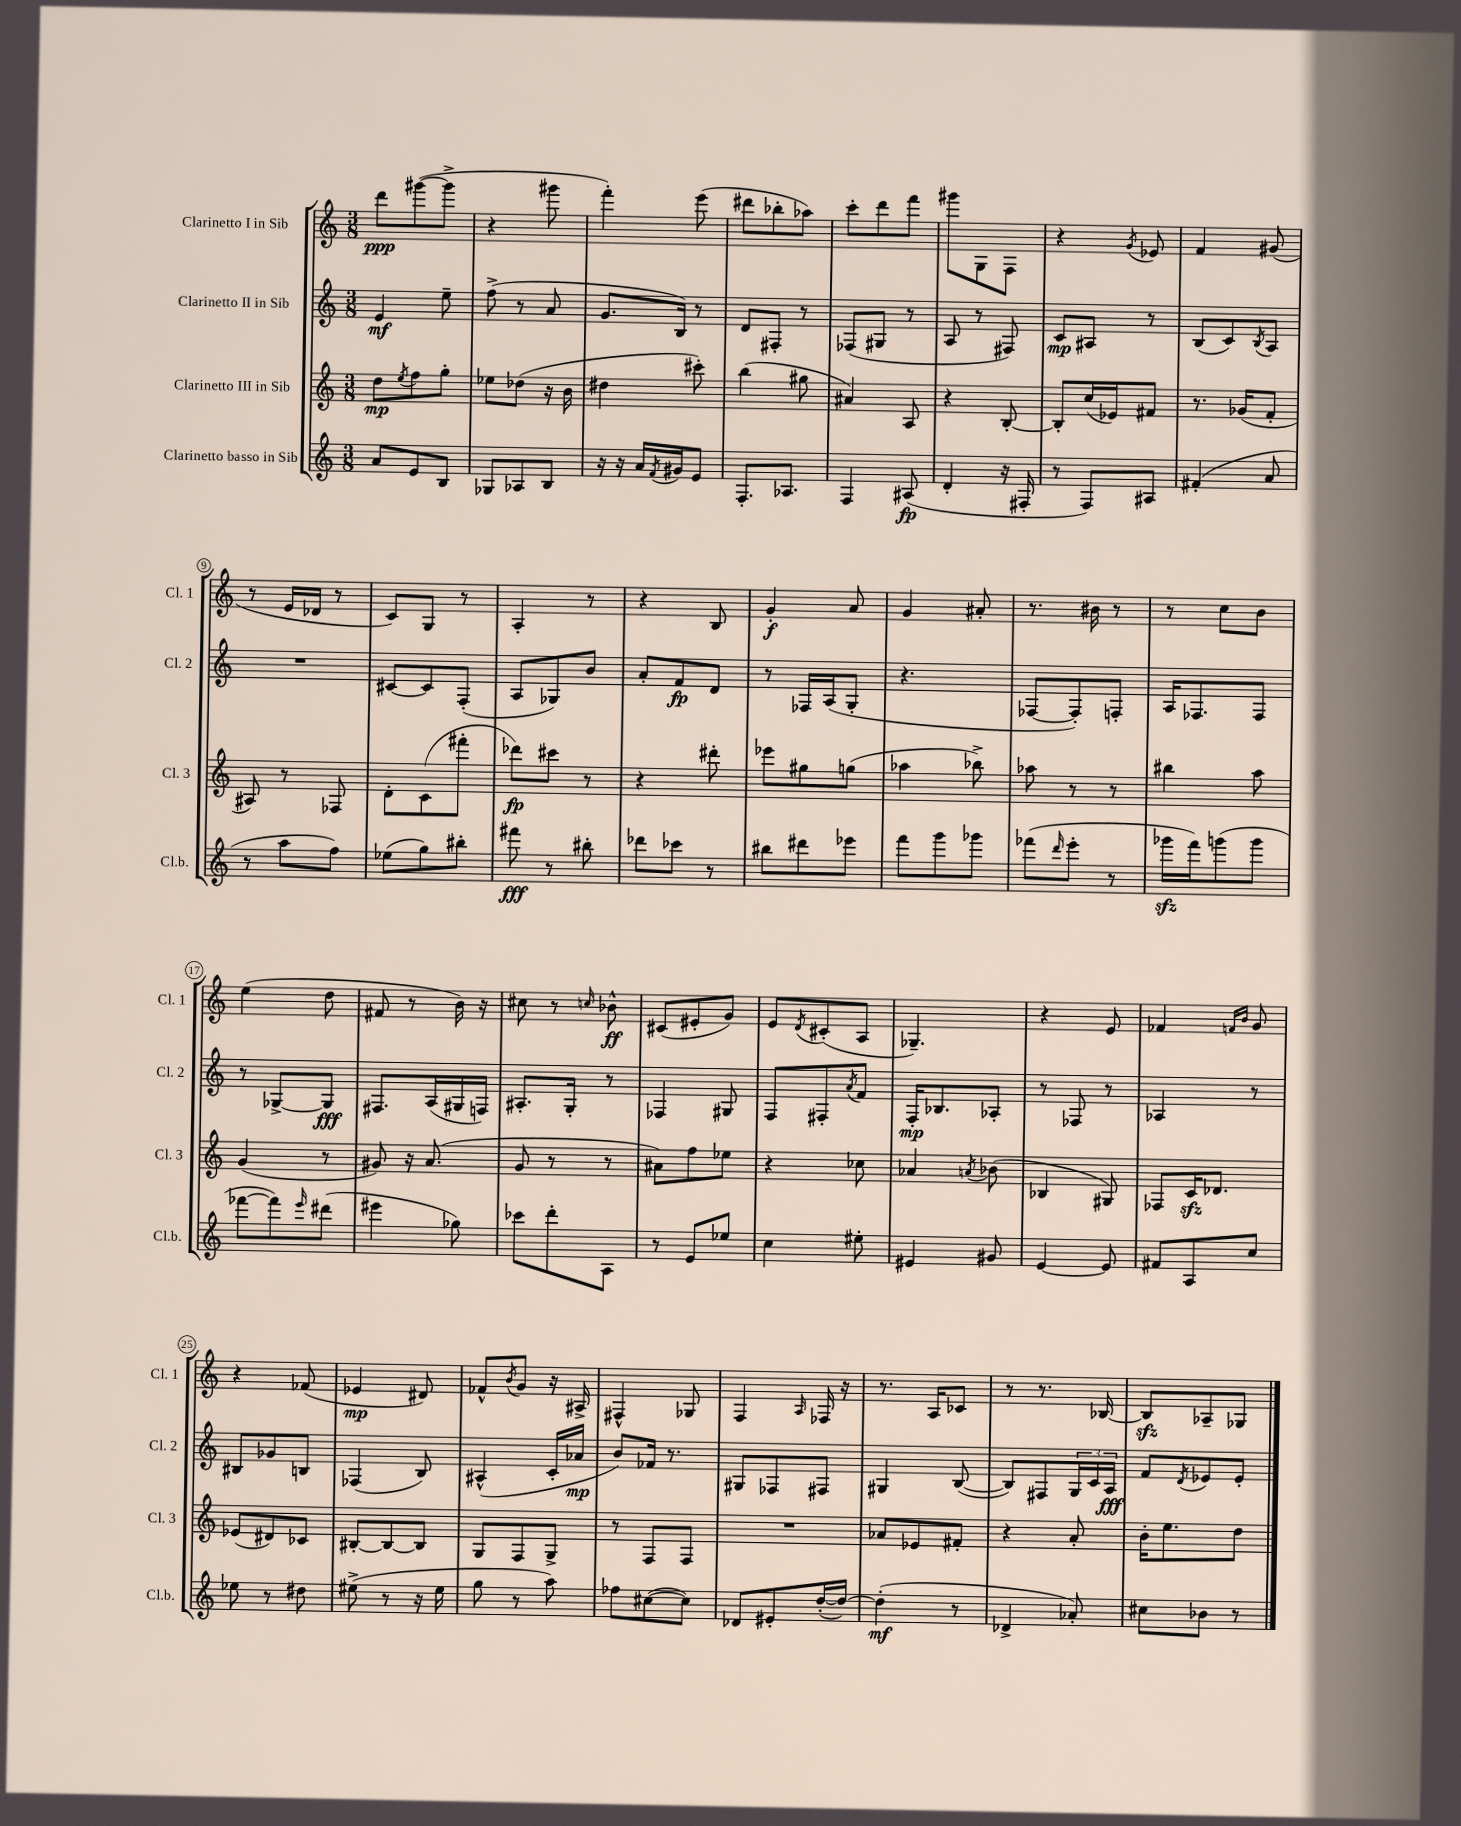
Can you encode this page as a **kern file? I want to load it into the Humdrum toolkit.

**kern	**dynam	**kern	**dynam	**kern	**dynam	**kern	**dynam
*part4	*part4	*part3	*part3	*part2	*part2	*part1	*part1
*staff4	*staff4	*staff3	*staff3	*staff2	*staff2	*staff1	*staff1
*I"Clarinetto basso in Sib	*	*I"Clarinetto III in Sib	*	*I"Clarinetto II in Sib	*	*I"Clarinetto I in Sib	*
*I'Cl.b.	*	*I'Cl. 3	*	*I'Cl. 2	*	*I'Cl. 1	*
*clefG2	*	*clefG2	*	*clefG2	*	*clefG2	*
*k[]	*	*k[]	*	*k[]	*	*k[]	*
*M3/8	*	*M3/8	*	*M3/8	*	*M3/8	*
=1	=1	=1	=1	=1	=1	=1	=1
8a/L	.	8dd\L	mp	4e/	mf	8ddd\L	ppp
.	.	8qee/	.	.	.	.	.
8e/	.	8ff\	.	.	.	([8ggg#X\	.
8B/J	.	8gg'\J	.	8ee~\	.	8ggg#^\J]	.
=2	=2	=2	=2	=2	=2	=2	=2
8G-X/L	.	8ee-X\L	.	(8ff^\	.	4r	.
8A-X/	.	(8dd-X\J	.	8r	.	.	.
8B/J	.	16r	.	8a/	.	8ggg#X\	.
.	.	16b\	.	.	.	.	.
=3	=3	=3	=3	=3	=3	=3	=3
16r	.	4dd#X\	.	8.g/L	.	4fff'\)	.
16r	.	.	.	.	.	.	.
16a/LL	.	.	.	.	.	.	.
8qf/	.	.	.	.	.	.	.
16g#X/J	.	.	.	16B/Jk)	.	.	.
8e/J	.	8ccc#X'\)	.	8r	.	(8eee\	.
=4	=4	=4	=4	=4	=4	=4	=4
8.F'/L	.	(4bb\	.	8d/L	.	8ddd#X\L	.
.	.	.	.	8F#X'/J	.	8bb-X'\	.
8.A-X/J	.	.	.	.	.	.	.
.	.	8gg#X\	.	8r	.	8aa-X\J)	.
=5	=5	=5	=5	=5	=5	=5	=5
4F/	.	4a#X/)	.	(8F-X/L	.	8ccc'\L	.
.	.	.	.	8G#X/J	.	8ddd\	.
(8A#X/	fp	8A/	.	8r	.	8fff\J	.
=6	=6	=6	=6	=6	=6	=6	=6
4d'/	.	4r	.	8A/	.	8ggg#X\L	.
.	.	.	.	8r	.	8G\	.
16r	.	[8B'/	.	8F#X/)	.	8F\J	.
16F#X'/	.	.	.	.	.	.	.
=7	=7	=7	=7	=7	=7	=7	=7
8r	.	8B'/L]	.	8c/L	mp	4r	.
8F/L)	.	(16cc/L	.	8A#X/J	.	.	.
.	.	16e-X/J)	.	.	.	.	.
.	.	.	.	.	.	8qg/	.
8A#X/J	.	8f#X/J	.	8r	.	8e-X/	.
=8	=8	=8	=8	=8	=8	=8	=8
(4f#X'/	.	8.r	.	(8B/L	.	4f/	.
.	.	.	.	8c/)	.	.	.
.	.	(16g-X/KL	.	.	.	.	.
.	.	.	.	8qB/	.	.	.
8a/	.	8f'/J	.	8A/J	.	(8g#X/	.
!!LO:LB:g=z
=9	=9	=9	=9	=9	=9	=9	=9
8r	.	8A#X/)	.	4.r	.	8r	.
8aa\L	.	8r	.	.	.	16e/LL	.
.	.	.	.	.	.	16d-X/JJ	.
8ff\J)	.	8F-X/	.	.	.	8r	.
=10	=10	=10	=10	=10	=10	=10	=10
(8ee-X\L	.	8d'\L	.	[8c#X/L	.	8c/L)	.
8gg\)	.	(8c\	.	8c#/]	.	8G/J	.
8bb#X'\J	.	8fff#X'\J	.	(8F'/J	.	8r	.
=11	=11	=11	=11	=11	=11	=11	=11
8fff#X\	fff	8ddd-X\L)	fp	8A/L	.	4A'/	.
8r	.	8ccc#X\J	.	8G-X/)	.	.	.
8bb#X'\	.	8r	.	8b/J	.	8r	.
=12	=12	=12	=12	=12	=12	=12	=12
8ddd-X\L	.	4r	.	8a'/L	.	4r	.
8ccc-X\J	.	.	.	8f/	fp	.	.
8r	.	8ddd#X'\	.	8d/J	.	8B/	.
=13	=13	=13	=13	=13	=13	=13	=13
8bb#X\L	.	8eee-X\L	.	8r	.	4g'/	f
8ddd#X\	.	8gg#X\	.	16F-X/LL	.	.	.
.	.	.	.	(16A/J	.	.	.
8eee-X\J	.	(8ggn\J	.	8G'/J	.	8a/	.
=14	=14	=14	=14	=14	=14	=14	=14
8fff\L	.	4aa-X\	.	4.r	.	4g/	.
8ggg\	.	.	.	.	.	.	.
8ggg-X\J	.	8bb-X^\)	.	.	.	8a#X'/	.
=15	=15	=15	=15	=15	=15	=15	=15
(8fff-X\L	.	8aa-X\	.	[8F-X/L	.	8.r	.
16qqddd/	.	.	.	.	.	.	.
8eee'\J	.	8r	.	8F-'/])	.	.	.
.	.	.	.	.	.	16b#X\	.
8r	.	8r	.	8Fn'/J	.	8r	.
=16	=16	=16	=16	=16	=16	=16	=16
16ggg-Xzz\LL	.	4bb#X\	.	16A/KL	.	8r	.
16fff\J)	.	.	.	8.F-X/	.	.	.
(8gggn\	.	.	.	.	.	8cc\L	.
8ggg\J	.	8aa\	.	8F-/J	.	8b\J	.
!!LO:LB:g=z
=17	=17	=17	=17	=17	=17	=17	=17
[8fff-X\L	.	(4g/	.	8r	.	(4ee\	.
8fff-\])	.	.	.	[8G-X^/L	.	.	.
16qqeee/	.	.	.	.	.	.	.
(8ddd#X\J	.	8r	.	8G-/J]	fff	8dd\	.
=18	=18	=18	=18	=18	=18	=18	=18
4eee#X\	.	8g#X/)	.	8.F#X/L	.	8f#X/	.
.	.	16r	.	.	.	8r	.
.	.	(8.a/	.	(16A/L	.	.	.
8gg-X\)	.	.	.	16G#X/	.	16b\)	.
.	.	.	.	16Fn/JJ)	.	16r	.
=19	=19	=19	=19	=19	=19	=19	=19
8ccc-X\L	.	8g/	.	8.A#X'/L	.	8cc#X\	.
8ddd'\	.	8r	.	.	.	8r	.
.	.	.	.	16G'/Jk	.	.	.
.	.	.	.	.	.	16qqccn/	.
8A\J	.	8r	.	8r	.	8b-X^^\	ff
=20	=20	=20	=20	=20	=20	=20	=20
8r	.	8a#X\L)	.	4F-X/	.	(8c#X/L	.
8e/L	.	8ff\	.	.	.	8e#X'/	.
8ee-X/J	.	8ee-X\J	.	8G#X/	.	8g/J)	.
=21	=21	=21	=21	=21	=21	=21	=21
4cc\	.	4r	.	8F/L	.	8e/L	.
.	.	.	.	.	.	8qd/	.
.	.	.	.	8F#X'/	.	(8c#X'/	.
.	.	.	.	8qa/	.	.	.
8ee#X'\	.	8cc-X\	.	8f/J	.	8A/J	.
=22	=22	=22	=22	=22	=22	=22	=22
4e#X/	.	4a-X/	.	16F'/KL	mp	4.G-X~/)	.
.	.	.	.	8.B-X/	.	.	.
.	.	8qan/	.	.	.	.	.
8g#X/	.	(8b-X\	.	8A-X'/J	.	.	.
=23	=23	=23	=23	=23	=23	=23	=23
[4e/	.	4B-X/	.	8r	.	4r	.
.	.	.	.	8F-X/	.	.	.
8e/]	.	8G#X/)	.	8r	.	8e/	.
=24	=24	=24	=24	=24	=24	=24	=24
8f#X/L	.	8F-X/L	.	4A-X/	.	4f-X/	.
8A/	.	16czz/K	.	.	.	.	.
.	.	8.d-X/J	.	.	.	.	.
.	.	.	.	.	.	16qqfn/LL	.
.	.	.	.	.	.	16qqb/JJ	.
8cc/J	.	.	.	8r	.	8g/	.
!!LO:LB:g=z
=25	=25	=25	=25	=25	=25	=25	=25
8ee-X\	.	(8e-X/L	.	8B#X/L	.	4r	.
8r	.	8d#X/)	.	8g-X/	.	.	.
8dd#X\	.	8c-X/J	.	8Bn/J	.	(8f-X/	.
=26	=26	=26	=26	=26	=26	=26	=26
(8ee#X^\	.	[8B#X'/L	.	(4F-X/	.	4e-X/	mp
8r	.	8B#/_	.	.	.	.	.
16r	.	8B#/J]	.	8B/)	.	8d#X/)	.
16ee#\	.	.	.	.	.	.	.
=27	=27	=27	=27	=27	=27	=27	=27
8gg\	.	8G/L	.	(4A#X^^/	.	8f-X^^/L	.
.	.	.	.	.	.	8qb/	.
8r	.	8F/	.	.	.	8g/J	.
8aa\)	.	8G^/J	.	16c'/LL	.	16r	.
.	.	.	.	16a-X/JJ	mp	16A#X^/	.
=28	=28	=28	=28	=28	=28	=28	=28
8ff-X\L	.	8r	.	8b/L)	.	4F#X^^/	.
([8cc#X\	.	8F/L	.	16f-X/Jk	.	.	.
.	.	.	.	8.r	.	.	.
8cc#\J])	.	8F/J	.	.	.	8G-X/	.
=29	=29	=29	=29	=29	=29	=29	=29
8d-X/L	.	4.r	.	8G#X/L	.	4F/	.
8e#X'/	.	.	.	8F-X/	.	.	.
.	.	.	.	.	.	16qqA/	.
([16dd'/L	.	.	.	8F#X/J	.	16F-X/	.
16dd/JJ_)	.	.	.	.	.	16r	.
=30	=30	=30	=30	=30	=30	=30	=30
(4dd'\]	mf	8a-X/L	.	4G#X/	.	8.r	.
.	.	8e-X/	.	.	.	.	.
.	.	.	.	.	.	16A/KL	.
8r	.	8f#X'/J	.	([8B/	.	8c-X/J	.
=31	=31	=31	=31	=31	=31	=31	=31
4d-X^/	.	4r	.	8B/L])	.	8r	.
.	.	.	.	8F#X/	.	8.r	.
8a-X'/)	.	8a'/	.	24G/L	.	.	.
.	.	.	.	24c/	.	.	.
.	.	.	.	.	.	[16B-X/	.
.	.	.	.	24A/JJ	fff	.	.
=32	=32	=32	=32	=32	=32	=32	=32
8cc#X\L	.	16b'\KL	.	8f/L	.	8B-zz/L]	.
.	.	8.ee\	.	.	.	.	.
.	.	.	.	8qd/	.	.	.
8b-X\J	.	.	.	8e-X/	.	8A-X~/	.
8r	.	8dd\J	.	8e-'/J	.	8G-X/J	.
==	==	==	==	==	==	==	==
*-	*-	*-	*-	*-	*-	*-	*-
